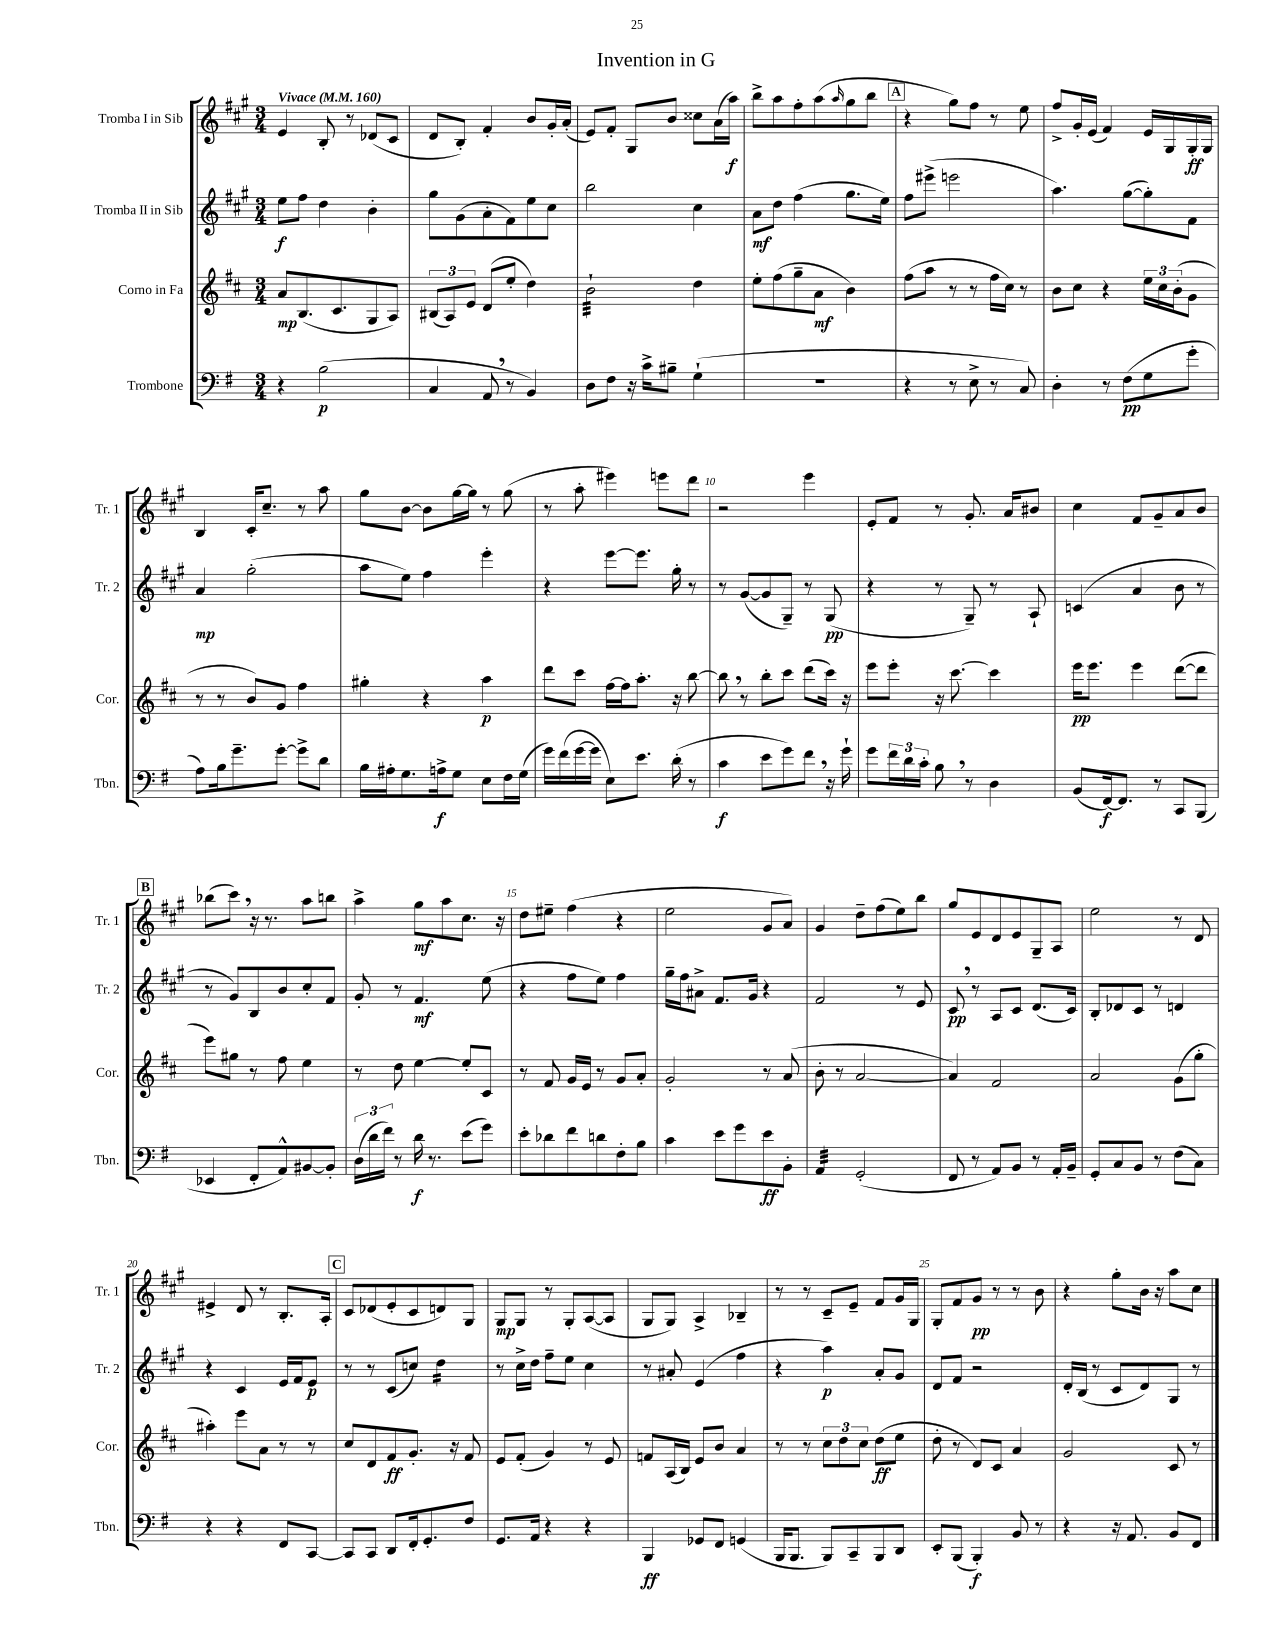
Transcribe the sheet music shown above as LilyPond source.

\header { title = "Invention in G" }
<<
\new StaffGroup <<
\new Staff = "s0" \with { instrumentName = "Tromba I in Sib" shortInstrumentName = "Tr. 1" } {
    \clef treble \key a \major \numericTimeSignature \time 3/4 \tempo "Vivace" 4 = 160
    e'4 b8-. r8 des'8( cis'8 |
    d'8 b8-.) fis'4-. b'8 gis'16-. a'16-.( |
    e'8) fis'8-. gis8 b'8 cisis''8 a'16( a''16\f) |
    b''8-> a''8 fis''8-. a''8( \grace { a''16 } gis''8 b''8 |
    \mark \markup { \box "A" } r4 gis''8) fis''8 r8 e''8 |
    fis''8-> gis'16-. e'16( fis'4) e'16 gis16 gis16-.\ff gis16 |
    b4 cis'16-. cis''8.-- r8 a''8 |
    gis''8 b'8~ b'8 gis''16~ gis''16 r8 gis''8( |
    r8 a''8-. eis'''4) e'''8 d'''8 |
    r2 e'''4 |
    e'8-. fis'8 r8 gis'8.-. a'16 bis'8 |
    cis''4 fis'8 gis'8-- a'8 b'8 |
    \mark \markup { \box "B" } bes''8( cis'''8) \breathe r16 r8. a''8 b''8 |
    a''4-> gis''8\mf a''8 cis''8. r16 |
    d''8 eis''8-- fis''4( r4 |
    e''2 gis'8 a'8) |
    gis'4 d''8-- fis''8( e''8) b''8 |
    gis''8 e'8 d'8 e'8 gis8-- a8 |
    e''2 r8 d'8 |
    eis'4-> d'8 r8 b8.-. a16-. |
    \mark \markup { \box "C" } cis'8 des'8( e'8-. cis'8 d'8) gis8 |
    gis8\mp gis8 r8 gis8-. a8~( a8 |
    gis8 gis8) a4-> bes4-- |
    r8 r8 cis'8-- e'8-- fis'8 gis'16 gis16 |
    gis8-. fis'8 gis'8\pp r8 r8 b'8 |
    r4 gis''8-. b'16 r16 a''8 cis''8 \bar "|." |
}
\new Staff = "s1" \with { instrumentName = "Tromba II in Sib" shortInstrumentName = "Tr. 2" } {
    \clef treble \key a \major \numericTimeSignature \time 3/4
    e''8\f fis''8 d''4 b'4-. |
    gis''8 gis'8( a'8-. fis'8) e''8 cis''8 |
    b''2 cis''4 |
    a'8\mf d''8 fis''4( gis''8. e''16) |
    \mark \markup { \box "A" } fis''8 eis'''8->( e'''2 |
    a''4.) gis''8~( gis''8-.) fis'8 |
    a'4\mp gis''2-.( |
    a''8 e''8) fis''4 e'''4-. |
    r4 e'''8~ e'''8. gis''16-. r8 |
    r8 gis'8~( gis'8 gis8--) r8 gis8\pp( |
    r4 r8 gis8--) r8 a8-! |
    c'4( a'4 b'8 r8 |
    \mark \markup { \box "B" } r8 gis'8) b8 b'8 cis''8-. fis'8 |
    gis'8-. r8 fis'4.\mf e''8( |
    r4 fis''8 e''8) fis''4 |
    gis''16-- fis''16 ais'8-> fis'8. gis'16 r4 |
    fis'2 r8 e'8 |
    cis'8\pp \breathe r8 a8 cis'8 d'8.( cis'16) |
    b8-. des'8 cis'8 r8 d'4 |
    r4 cis'4 e'16 fis'16 e'8\p |
    \mark \markup { \box "C" } r8 r8 cis'8( c''8) d''4:16 |
    r8 cis''16-> d''16 fis''8-- e''8 cis''4 |
    r8 ais'8-. e'4( fis''4 |
    r4 a''4\p) a'8-. gis'8 |
    d'8 fis'8 r2 |
    d'16-. b16( r8 cis'8 d'8) gis8 r8 \bar "|." |
}
\new Staff = "s2" \with { instrumentName = "Corno in Fa" shortInstrumentName = "Cor." } {
    \clef treble \key d \major \numericTimeSignature \time 3/4
    a'8\mp b8.( cis'8. g8 a8) |
    \tuplet 3/2 { bis8( a8) e'8 } d'8( e''8-. d''4) |
    b'2:32-! d''4 |
    e''8-. fis''8( g''8-- a'8\mf b'4) |
    \mark \markup { \box "A" } fis''8( a''8 r8 r8 fis''16 cis''16) r8 |
    b'8 cis''8 r4 \tuplet 3/2 { e''16 cis''16 b'16-.( } g'8 |
    r8 r8 b'8) g'8 fis''4 |
    gis''4-. r4 a''4\p |
    d'''8 cis'''8 fis''16~ fis''16 a''8.-. r16 b''8~ |
    b''8 \breathe r8 b''8-. cis'''8 d'''8( cis'''16) r16 |
    e'''8 e'''8-. r16 cis'''8.~ cis'''4 |
    e'''16\pp e'''8. e'''4 d'''8~( d'''8 |
    \mark \markup { \box "B" } e'''8) gis''8 r8 fis''8 e''4 |
    r8 d''8 e''4~ e''8-. cis'8 |
    r8 fis'8 g'16 e'16 r8 g'8 a'8-. |
    g'2-. r8 a'8( |
    b'8-. r8 a'2~ |
    a'4) fis'2 |
    a'2 g'8( g''8-. |
    ais''4-.) e'''8 a'8 r8 r8 |
    \mark \markup { \box "C" } cis''8 d'8 fis'8\ff g'8.-. r16 fis'8 |
    e'8 fis'8-.( g'4) r8 e'8 |
    f'8 a16( b16) e'8 b'8 a'4 |
    r8 r8 \tuplet 3/2 { cis''8 d''8 cis''8 } d''8\ff( e''8 |
    d''8-. r8 d'8) cis'8 a'4 |
    g'2 cis'8 r8 \bar "|." |
}
\new Staff = "s3" \with { instrumentName = "Trombone" shortInstrumentName = "Tbn." } {
    \clef bass \key g \major \numericTimeSignature \time 3/4
    r4 b2\p( |
    c4 a,8 \breathe r8 b,4) |
    d8 fis8 r16 c'16-> bis8-- g4-!( |
    R2. |
    \mark \markup { \box "A" } r4 r8 e8-> r8 c8) |
    d4-. r8 fis8\pp( g8 g'8-. |
    a8) b16 g'8.-- g'8~-. g'8-> d'8 |
    b16 ais16-. g8. a16->\f g8 e8 fis16 g16( |
    g'16) fis'16( g'16~ g'16 e8) e'8. d'16-.( r8 |
    c'4\f e'8 g'8) fis'8 \breathe r16 g'16-! |
    g'8 \tuplet 3/2 { fis'16 d'16 c'16-. } b8 \breathe r8 d4 |
    b,8( fis,16~\f) fis,8. r8 c,8 b,,8( |
    \mark \markup { \box "B" } ees,4 fis,8-. a,8-^) bis,8~ bis,8-. |
    \tuplet 3/2 { d16( d'16 fis'16) } r8 d'16\f r8. e'8( g'8) |
    e'8-. des'8 fis'8 d'8 fis8-. b8 |
    c'4 e'8 g'8 e'8\ff b,8-. |
    a,4:32 g,2-.( |
    fis,8 r8 a,8) b,8 r8 a,16-. b,16-- |
    g,8-. c8 b,8 r8 fis8( c8) |
    r4 r4 fis,8 c,8~ |
    \mark \markup { \box "C" } c,8 c,8 d,8 fis,16-. g,8.-. fis8 |
    g,8. a,16 r4 r4 |
    b,,4\ff ges,8 fis,8 g,4( |
    b,,16 b,,8. b,,8) c,8-- b,,8 d,8 |
    e,8-. b,,8( b,,4-.\f) b,8 r8 |
    r4 r16 a,8. b,8 fis,8 \bar "|." |
}
>>
>>
\layout { \context { \Score \override BarNumber.break-visibility = ##(#f #t #t) barNumberVisibility = #(every-nth-bar-number-visible 5) } }
